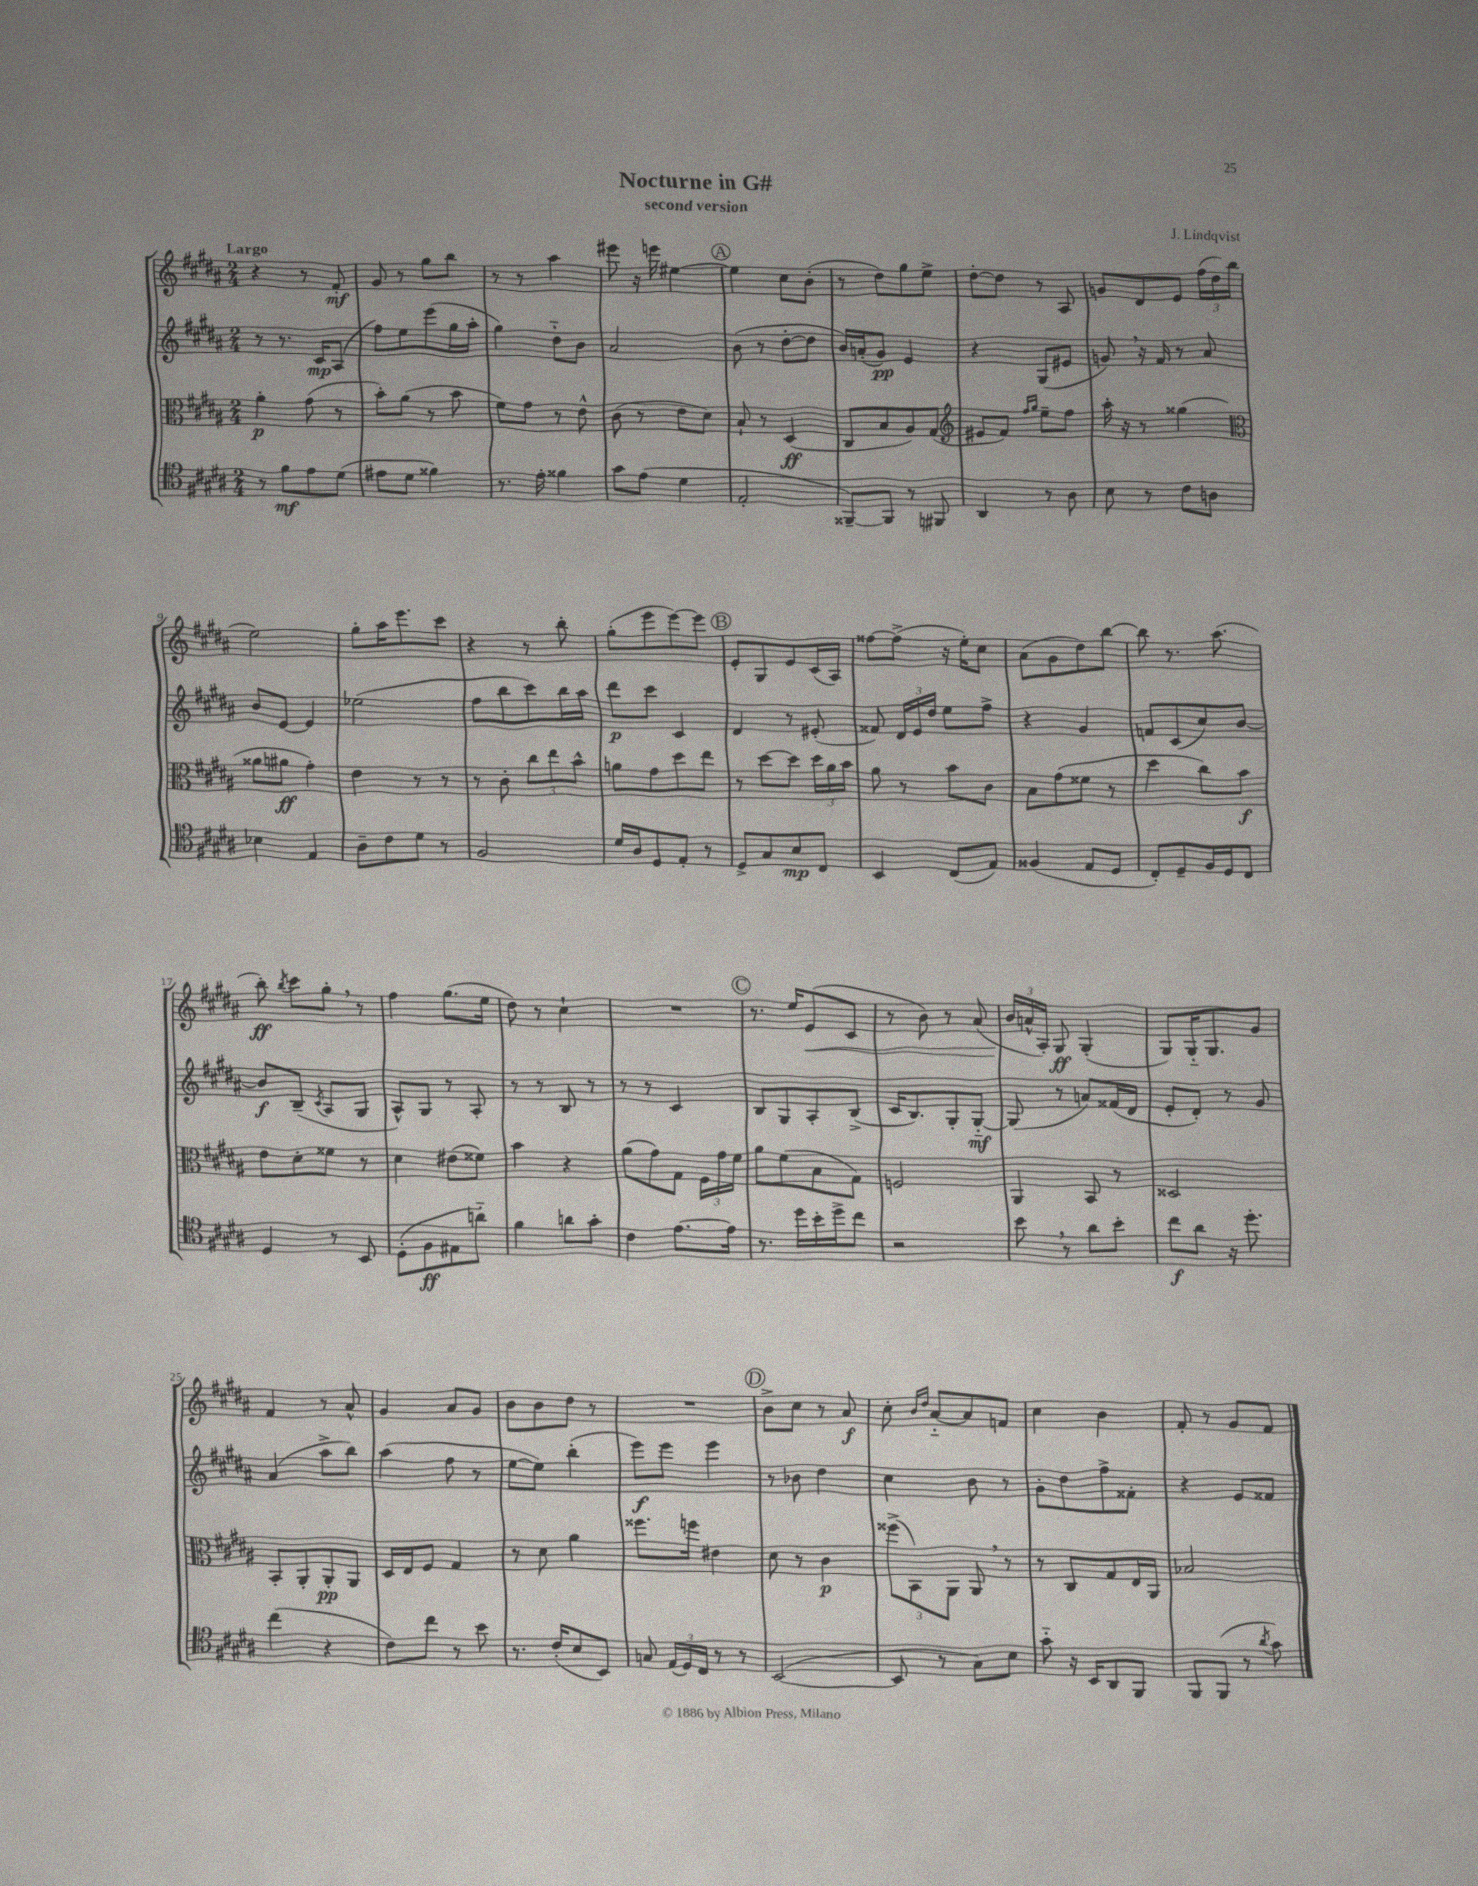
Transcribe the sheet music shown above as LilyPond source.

\header { title = "Nocturne in G#" composer = "J. Lindqvist" subtitle = "second version" }
<<
\new StaffGroup <<
\new Staff = "s0" {
    \clef treble \key b \major \numericTimeSignature \time 2/4 \tempo "Largo"
    \autoBeamOff r4 r8 fis'8-.\mf |
    gis'8 r8 gis''8[ b''8] |
    r8 r8 ais''4 |
    eis'''8 r16 e'''16 eis''4~ |
    \mark \markup { \circle "A" } eis''4 cis''8[ b'8]-.( |
    r8 dis''8[) gis''8 e''8]-> |
    dis''8[~-. dis''8] r8 ais8 |
    g'8[ dis'8 e'8] \tuplet 3/2 { fis''16[( dis''16 b''16] } |
    e''2) |
    gis''8[-. ais''16 e'''8. cis'''8] |
    r4 r8 b''8-. |
    gis''8[-.( e'''8 e'''8~) e'''8] |
    \mark \markup { \circle "B" } e'8[-. gis8 e'8 cis'16( ais16]) |
    fisis''8[~ fisis''8]->( r16 e''16[-.) cis''8] |
    ais'8[( gis'8 dis''8) b''8]~ |
    b''8 r8. ais''8.( |
    b''8-.\ff) \acciaccatura { b''8 } cis'''8[ gis''8]-. \breathe r8 |
    fis''4 gis''8.[( e''16] |
    dis''8) r8 cis''4-! |
    R2 |
    \mark \markup { \circle "C" } r8. e''16[ e'8\<( cis'8] |
    r8 b'8) r8 ais'8( |
    \tuplet 3/2 { b'16[\! a'16-^ ais16]-.) } gis8\ff gis4-.( |
    gis8[) gis16-_ gis8. gis'8] |
    fis'4 r8 ais'8-^ |
    gis'4 ais'8[ gis'8] |
    b'8[ b'8 dis''8] r8 |
    R2 |
    \mark \markup { \circle "D" } b'8[-> cis''8] r8 ais'8\f |
    cis''8-. \grace { b'16[ dis''16] } ais'8[~-_ ais'8 f'8] |
    cis''4 b'4 |
    fis'8-. r8 gis'8[ fis'8] \bar "|." |
}
\new Staff = "s1" {
    \clef treble \key b \major \numericTimeSignature \time 2/4
    \autoBeamOff r8 r8. cis'16[\mp ais8]( |
    fis''8[) e''8 e'''8( gis''16 ais''16]-. |
    gis''4) dis''8[-_ b'8] |
    ais'2 |
    \mark \markup { \circle "A" } b'8( r8 dis''8[~-. dis''8] |
    b'16[) a'16-.( gis'8]\pp) e'4 |
    r4 gis8[( eis'8] |
    g'8) \breathe r16 fis'16 r8 ais'8 |
    b'8[ e'8]~ e'4 |
    ees''2( |
    fis''8[ b''8 cis'''8) b''16 ais''16] |
    dis'''8[\p cis'''8] cis'4 |
    \mark \markup { \circle "B" } dis'4 r8 eis'8-.( |
    fisis'8) \tuplet 3/2 { dis'16[ e'16 dis''16] } e''8[ fis''8]-> |
    r4 gis'4 |
    f'8[ cis'8( cis''8) b'8]~ |
    b'8[\f b8]--( \acciaccatura { cis'8 } ais8[ gis8] |
    ais8[-^) gis8] r8 ais8-. |
    r8 r8 b8 r8 |
    r8 r8 cis'4 |
    \mark \markup { \circle "C" } b8[ gis8 ais8-. b8]->( |
    cis'16[ b8.) gis8-. gis8]~-_\mf |
    gis8( r8 a'8[) fisis'16( dis'16] |
    e'8[-. dis'8]-.) r8 gis'8 |
    ais'4( ais''8[-> b''8]) |
    ais''4( fis''8 r8 |
    e''8[~ e''8]) b''4-.( |
    e'''8[\f) e'''8] e'''4 |
    \mark \markup { \circle "D" } r8 bes'8 dis''4 |
    cis''4 b'8 r8 |
    gis'8[-. dis''8 fis''8-> fisis'8]-. |
    r4 e'8[ fisis'8] \bar "|." |
}
\new Staff = "s2" {
    \clef alto \key b \major \numericTimeSignature \time 2/4
    \autoBeamOff ais'4-.\p gis'8( r8 |
    b'8[-.) ais'8]( r8 b'8 |
    fis'8[) gis'8] r8 e'8-^ |
    cis'8( r8 e'8[ dis'8]) |
    \mark \markup { \circle "A" } b8-! r8 dis4\ff( |
    cis8[ b8 ais8) gis8]( |
    \clef treble eis'8[ fis'8]) \grace { fis''16[ gis''16] } e''8[-- fis''8] |
    ais''16-. r16 r8 gisis''4( |
    \clef alto aisis'8[ ais'8]\ff gis'4-.) |
    e'4 r8 r8 |
    r8 cis'8-. \tuplet 3/2 { cis''8[ e''8 b'8]-^ } |
    a'8[ gis'8 dis''8 e''8] |
    \mark \markup { \circle "B" } r8 dis''8[~ dis''8] \tuplet 3/2 { dis''16[ ais'16 b'16] } |
    ais'8 r8 b'8[ cis'8] |
    b8[ gis'8( fisis'8] r8 |
    dis''4 cis''8[) b'8]\f |
    e'8[ dis'8-. fisis'8] r8 |
    dis'4 eis'8[( fisis'8]) |
    b'4 r4 |
    ais'8[( gis'8) gis8] \tuplet 3/2 { fis16[ gis'16 fis'16] } |
    \mark \markup { \circle "C" } ais'8[ fis'8( b8 gis8]) |
    f2 |
    ais,4 b,8 r8 |
    disis2 |
    b,8[-. ais,8-. ais,8-.\pp ais,8] |
    dis16[ e16 fis8] gis4 |
    r8 dis'8 ais'4 |
    fisis''8.[ f''16] eis'4 |
    \mark \markup { \circle "D" } dis'8 r8 cis'4\p |
    \tuplet 3/2 { fisis''8[->( b,8) ais,8] } ais,8 \breathe r8 |
    r8 cis8[ gis8 e16 ais,16] |
    bes2 \bar "|." |
}
\new Staff = "s3" {
    \clef tenor \key b \major \numericTimeSignature \time 2/4
    \autoBeamOff r8 fis'8[\mf e'8 dis'8]( |
    eis'8[ dis'8] fisis'4) |
    r8. e'16-. fisis'4 |
    gis'8[ e'8]( dis'4 |
    \mark \markup { \circle "A" } e2-. |
    fisis,8[~--) fisis,8] r8 fis,8 |
    ais,4 r8 ais8 |
    b8 r8 cis'8[ a8] |
    bes4 e4 |
    ais8[-- cis'8 dis'8] r8 |
    fis2 |
    dis'16[ ais16 dis8 e8]-. r8 |
    \mark \markup { \circle "B" } dis8[-> gis8 b8\mp cis8] |
    b,4 cis8[( e8]) |
    fisis4( e8[ dis8] |
    cis8[-.) dis8-- fis16 dis16 cis8] |
    dis4 r8 b,8 |
    dis8[-.( fis8\ff eis8 a'8]-_) |
    fis'4 a'8[ gis'8]-. |
    cis'4 e'8.[~ e'16] |
    \mark \markup { \circle "C" } r8. dis''16[ b'16-. dis''16-> cis''8] |
    r2 |
    b'8 \breathe r8 ais'8[ b'8]-. |
    cis''8[\f ais'8] r16 dis''8.-. |
    cis''4( r4 |
    cis'8[) cis''8] r8 b'8 |
    r8. cis'16[-.( b8 b,8]) |
    g8 \tuplet 3/2 { e16[( dis16) cis16] } r8 r8 |
    \mark \markup { \circle "D" } b,2~( |
    b,8 r8 gis8[) b8] |
    gis'8-_ r16 b,16[ ais,8 fis,8] |
    fis,8[ fis,8]( r8 \acciaccatura { ais'8 } gis'8) \bar "|." |
}
>>
>>
